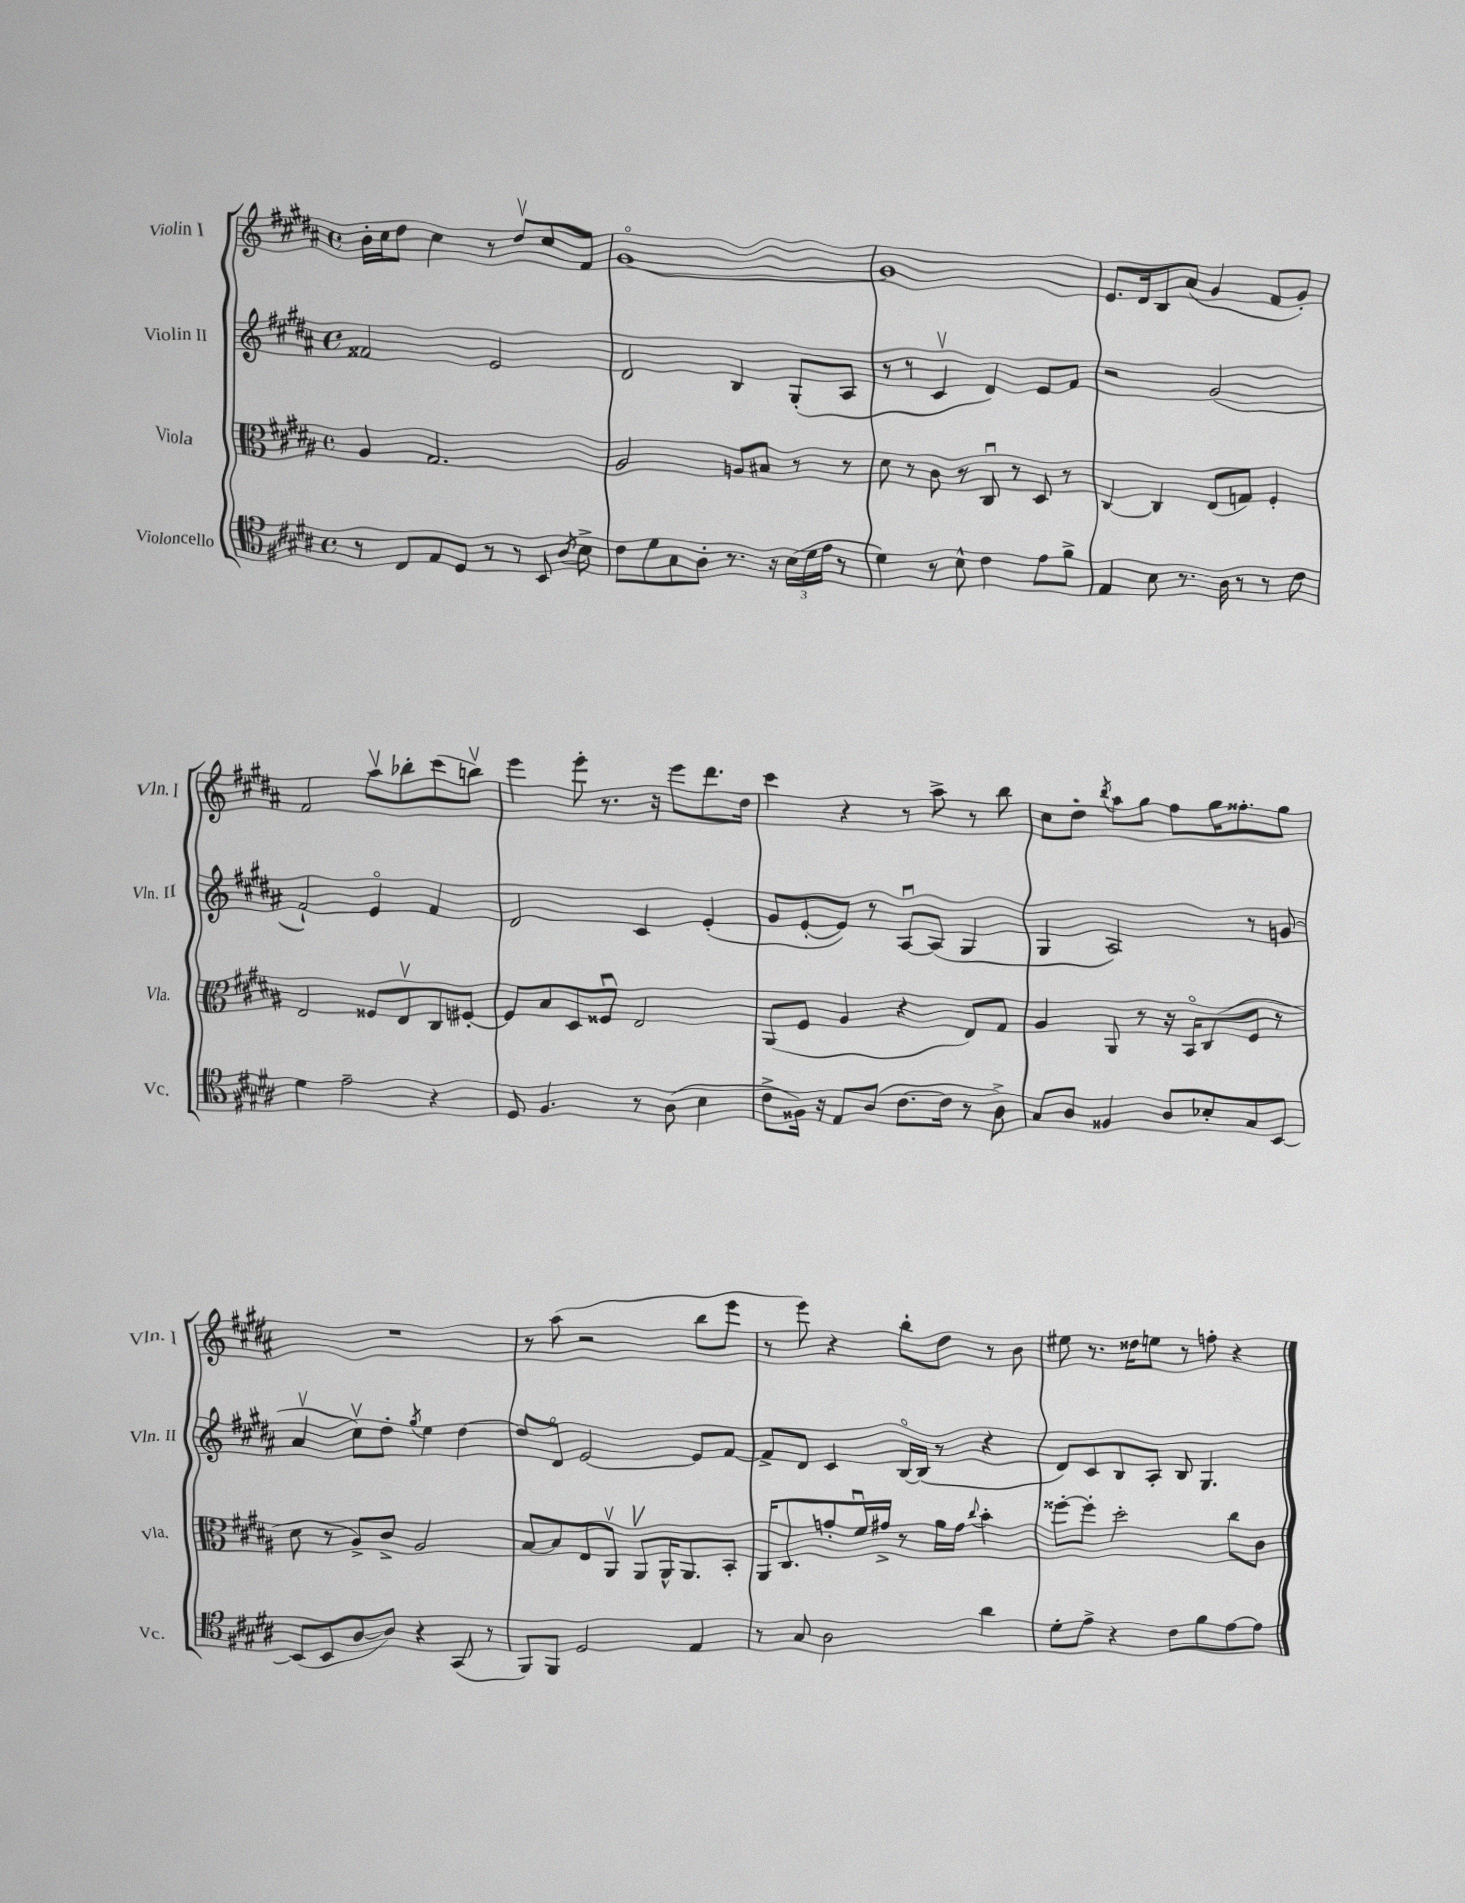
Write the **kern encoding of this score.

**kern	**kern	**kern	**kern
*part4	*part3	*part2	*part1
*staff4	*staff3	*staff2	*staff1
*I"Violoncello	*I"Viola	*I"Violin II	*I"Violin I
*I'Vc.	*I'Vla.	*I'Vln. II	*I'Vln. I
*clefC4	*clefC3	*clefG2	*clefG2
*k[f#c#g#d#a#]	*k[f#c#g#d#a#]	*k[f#c#g#d#a#]	*k[f#c#g#d#a#]
*M4/4	*M4/4	*M4/4	*M4/4
*met(c)	*met(c)	*met(c)	*met(c)
=1	=1	=1	=1
8r	4A#/	2f##X/	16b'\LL
.	.	.	16cc#\J
8C#/L	.	.	8dd#\J
8E/	2.G#/	.	4cc#\
8D#/J	.	.	.
8r	.	2e/	8r
8r	.	.	8dd#v/L
8BB/	.	.	8cc#/
8qA#/	.	.	.
8B^\	.	.	8f#/J
=2	=2	=2	=2
8c#\L	2A#/	2d#/	[1g#
8d#\	.	.	.
8G#\	.	.	.
8A#'\J	.	.	.
8.r	8An/L	4B/	.
.	8B#X/J	.	.
16r	.	.	.
(24B\LL	8r	(8G#'/L	.
24d#\	.	.	.
24e\JJ	.	.	.
8r	8r	8A#/J	.
=3	=3	=3	=3
4d#\)	8d#\	8r	1g#]
.	8r	8r	.
8r	8c#\	4c#v/	.
8B^^\	8r	.	.
4c#\	8C#u/	4d#/)	.
.	8r	.	.
8e\L	8D#/	8e/L	.
8f#^\J	8r	8f#/J	.
=4	=4	=4	=4
4E/	[4C#/	2r	8.e/L
.	.	.	16d#/k
8B\	4C#/]	.	8B/
8.r	.	.	(8a#/J
.	(8E/L	(2g#/	4g#/
16A#\	.	.	.
8r	8Gn/J)	.	.
8r	4F#'/	.	8f#/L
8c#\	.	.	8g#'/J)
!!LO:LB:g=z
=5	=5	=5	=5
4d#\	2E/	2f#`/)	2f#/
2e~\	.	.	.
.	8F##X/L	4e/	8aa#v\L
.	8Ev/	.	8bb-X'\
4r	8C#/	4f#/	(8ccc#\
.	[8F#X'/J	.	8bbnv\J)
=6	=6	=6	=6
8D#/	8F#/L]	2d#/	4eee\
4.F#/	8B/	.	.
.	8D#/	.	8eee'\
.	8F##Xu/J	.	8.r
8r	2E/	4c#/	.
.	.	.	16r
(8A#\	.	.	8eee\L
4B\	.	(4e'/	8.ddd#\
.	.	.	16dd#\Jk
=7	=7	=7	=7
8c#^\L	(8AA#/L	8g#/L	4ccc#\
16F##X\Jk)	8F#/J	[8e'/	.
16r	.	.	.
8E/L	4A#/	8e/J])	4r
(8A#/J	.	8r	.
[8.c#\L	4r	[8A#u/L	8r
.	.	(8A#/J]	8aa#^\
16c#\Jk]	.	.	.
8r	8E/L)	4G#/	8r
8A#^\)	8G#/J	.	8bb\
=8	=8	=8	=8
8G#/L	4A#/	4G#/	8cc#\L
8A#/J	.	.	8dd#'\J
.	.	.	8qbb/
4F##X/	8AA#/	2A#/)	8aa#\L
.	8r	.	8gg#\J
8A#/L	16r	.	8ff#\L
.	16BB/KL	.	.
8B-X'/	(8C#/	.	16gg#\K
.	.	.	8.ff##X'\
8G#/	8F#/J	8r	.
[8BB/J	8r	(8gn/	8gg#\J
!!LO:LB:g=z
=9	=9	=9	=9
(8BB/L]	8d#\	4a#v/	1r
8BB/	8r	.	.
[8A#/	8A#^/L)	8cc#v\L)	.
8A#/J])	8c#^/J	8dd#'\J	.
.	.	8qgg#/	.
4r	2A#/	4ee\	.
(8GG#/	.	[4dd#\	.
8r	.	.	.
=10	=10	=10	=10
8FF#/L)	[8B/L	8dd#/L]	8r
8FF#/J	8B/]	8d#/J	(8aa#\
2D#/	8E/	[2e/	2r
.	8AA#v/J	.	.
.	8AA#v/L	.	.
.	16AA#^^/K	.	.
.	8.AA#/	.	.
4E/	.	8e/L]	8bb\L
.	8BB'/J	[8f#/J	8eee\J
=11	=11	=11	=11
8r	16AA#/KL	8f#^/L]	8r
.	8.C#/	.	.
8G#/	.	8d#/J	8eee\)
2A#\	8gn'/	4c#/	4r
.	16f#u/L	.	.
.	16g#X^/JJ	.	.
.	8r	[16B/LL	8bb'\L
.	.	(16B/JJ]	.
.	16a#\LL	8r	8dd#\J
.	16g#\JJ	.	.
.	8qqcc#/	.	.
4a#\	4b'\	4r	8r
.	.	.	8b\
=12	=12	=12	=12
8d#'\L	[8ff##X'\L	8d#/L)	8ee#X\
8e^\J	8ff##'\J]	8c#/	8.r
4r	2dd#'\	8B/	.
.	.	.	16dd##X\KL
.	.	8A#'/J	8een\J
8c#\L	.	8B/	8r
8f#\	.	4.G#/	8ffn'\
[8e\	8cc#\L	.	4r
8e\J]	8c#\J	.	.
==	==	==	==
*-	*-	*-	*-
